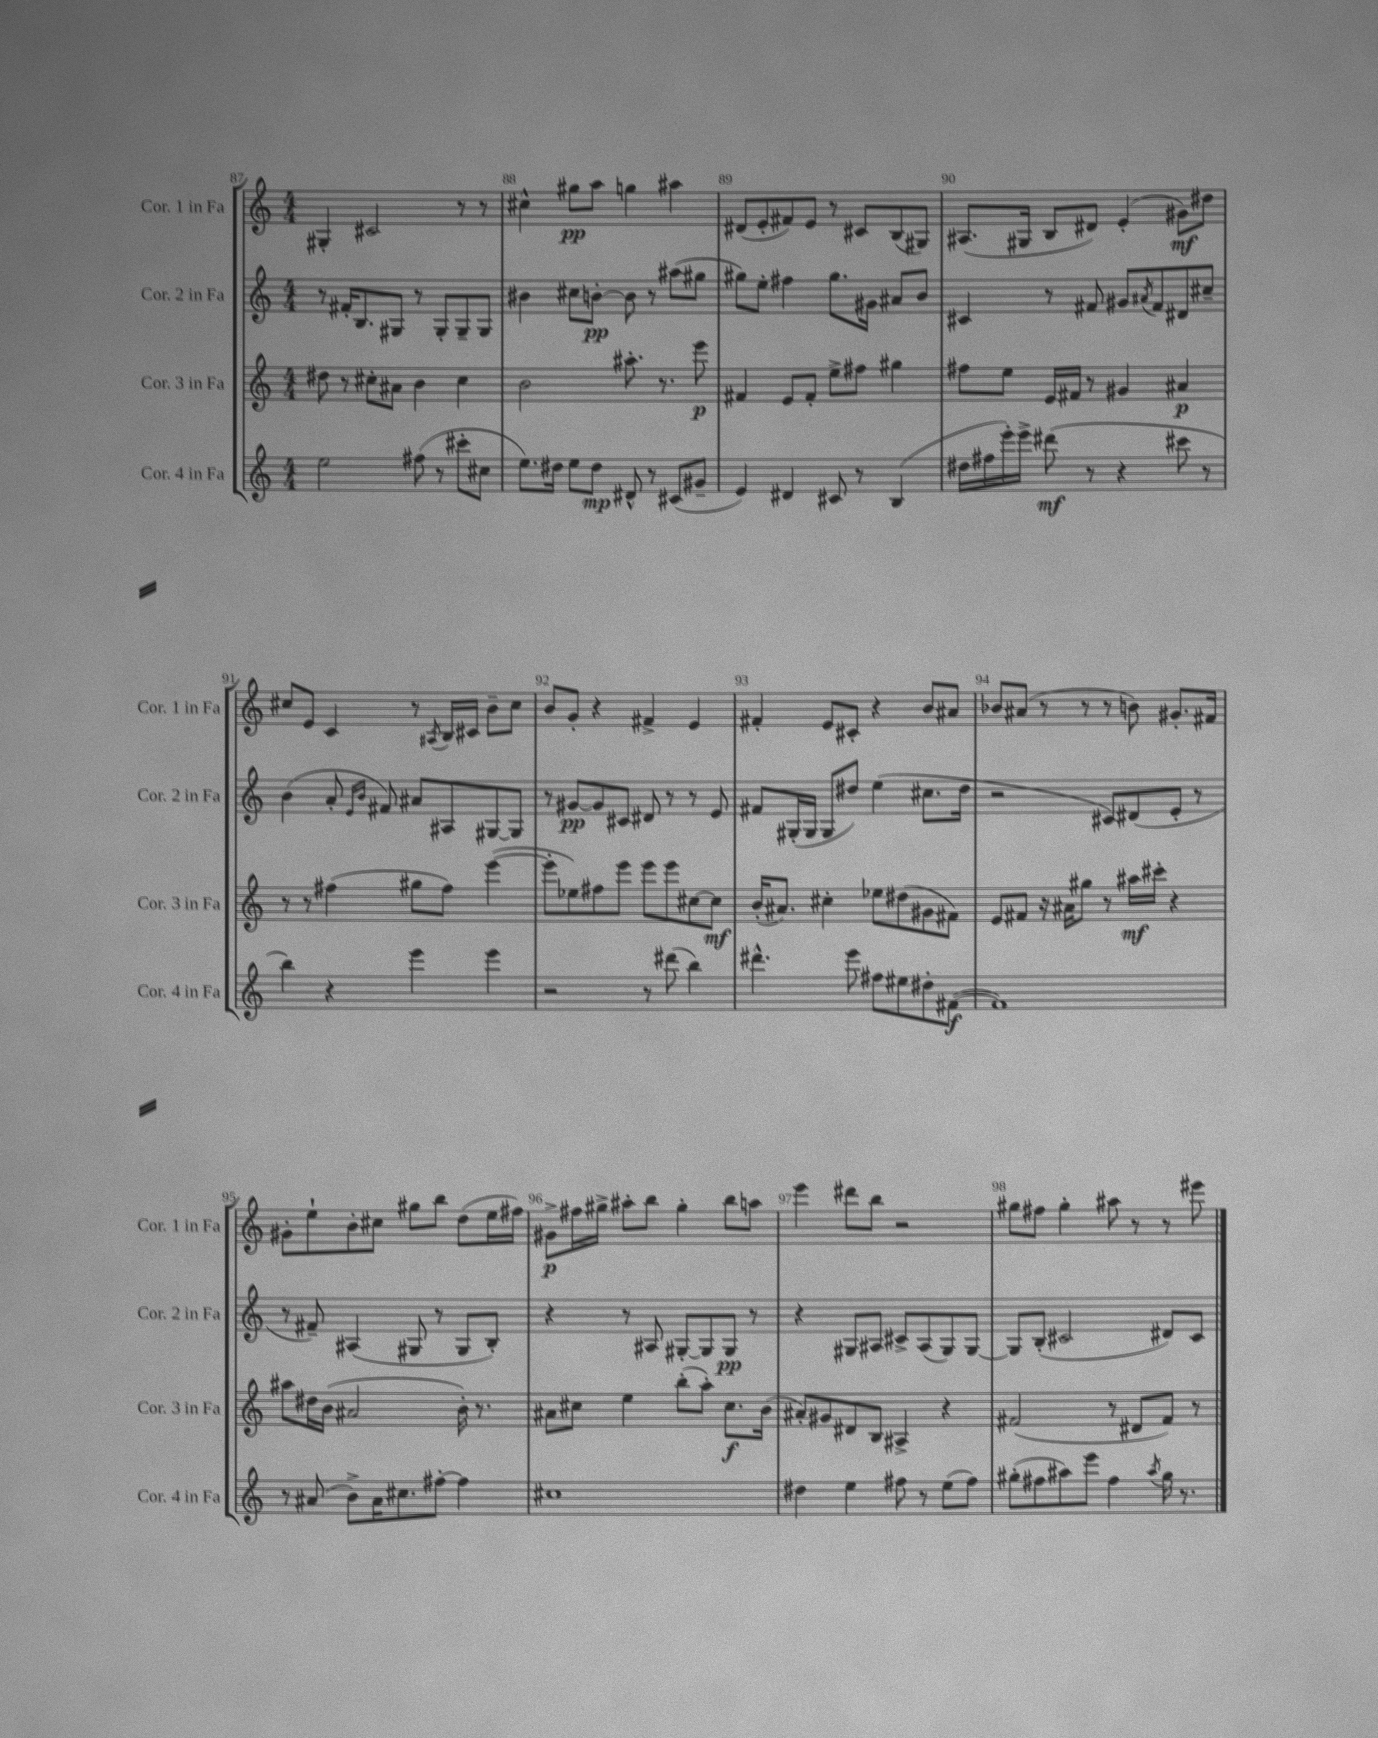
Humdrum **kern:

**kern	**dynam	**kern	**dynam	**kern	**dynam	**kern	**dynam
*part4	*part4	*part3	*part3	*part2	*part2	*part1	*part1
*staff4	*staff4	*staff3	*staff3	*staff2	*staff2	*staff1	*staff1
*I"Cor. 4 in Fa	*	*I"Cor. 3 in Fa	*	*I"Cor. 2 in Fa	*	*I"Cor. 1 in Fa	*
*I'Cor. 4 in Fa	*	*I'Cor. 3 in Fa	*	*I'Cor. 2 in Fa	*	*I'Cor. 1 in Fa	*
*clefG2	*	*clefG2	*	*clefG2	*	*clefG2	*
*k[]	*	*k[]	*	*k[]	*	*k[]	*
*M4/4	*	*M4/4	*	*M4/4	*	*M4/4	*
=87	=87	=87	=87	=87	=87	=87	=87
2ee\	.	8dd#X\	.	8r	.	4G#X'/	.
.	.	8r	.	16f#X'/KL	.	.	.
.	.	.	.	8.B/	.	.	.
.	.	8cc#X'\L	.	.	.	2c#X/	.
.	.	8a#X\J	.	8G#X/J	.	.	.
(8ff#X\	.	4b\	.	8r	.	.	.
8r	.	.	.	8G#'/L	.	.	.
8ccc#X'\L	.	4cc#\	.	8G#~/	.	8r	.
8cc#X\J	.	.	.	8G#/J	.	8r	.
=88	=88	=88	=88	=88	=88	=88	=88
8.ee\L)	.	2b\	.	4b#X\	.	4cc#X^^\	.
16dd#X\Jk	.	.	.	.	.	.	.
8ee\L	.	.	.	8cc#X\L	.	8gg#X\L	pp
8dd#\J	mp	.	.	[8bn'\J	pp	8aa\J	.
8d#X^^/	.	8.aa#X'\	.	8b\]	.	4ggn\	.
8r	.	.	.	8r	.	.	.
.	.	8.r	.	.	.	.	.
(8c#X/L	.	.	.	(8aa#X\L	.	4aa#X\	.
8g#X~/J	.	8eee\	p	8gg#X\J	.	.	.
=89	=89	=89	=89	=89	=89	=89	=89
4e/)	.	4f#X/	.	8gg#X\L)	.	(8d#X/L	.
.	.	.	.	8ee'\J	.	8e'/	.
4d#X/	.	8e/L	.	4ff#X\	.	8f#X/)	.
.	.	8f#'/J	.	.	.	8e/J	.
8c#X/	.	8ee^\L	.	8.gg#\L	.	8r	.
8r	.	8ff#X\J	.	.	.	8c#X/L	.
.	.	.	.	16g#X\Jk	.	.	.
(4B/	.	4gg#X\	.	8a#X/L	.	(8B/	.
.	.	.	.	8b/J	.	8G#X/J)	.
=90	=90	=90	=90	=90	=90	=90	=90
16dd#X\LL	.	8ff#X\L	.	4c#X/	.	(8.A#X/L	.
16ff#X\	.	.	.	.	.	.	.
16eee'\)	.	8ee\J	.	.	.	.	.
16eee^\JJ	.	.	.	.	.	16G#X/Jk	.
(8ddd#X\	mf	16e/LL	.	8r	.	8B/L	.
.	.	16f#X/JJ	.	.	.	.	.
8r	.	8r	.	8f#X/	.	8d#X/J)	.
4r	.	4g#X/	.	8g#X/L	.	(4e'/	.
.	.	.	.	8qa#X/	.	.	.
.	.	.	.	8f#/	.	.	.
8ccc#X\	.	4a#X/	p	8d#X/	.	8g#X\L)	mf
8r	.	.	.	8cc#X~/J	.	8dd#X\J	.
!!LO:LB:g=z
=91	=91	=91	=91	=91	=91	=91	=91
4bb\)	.	8r	.	(4b\	.	8cc#X/L	.
.	.	8r	.	.	.	8e/J	.
4r	.	(4ff#X\	.	8a'/	.	4c/	.
.	.	.	.	16qqe/LL	.	.	.
.	.	.	.	16qqb/JJ	.	.	.
.	.	.	.	8f#X/)	.	.	.
4eee\	.	8gg#X\L	.	8a#X/L	.	8r	.
.	.	.	.	.	.	8qA#X/	.
.	.	8ff#\J)	.	8A#X/	.	16B/LL	.
.	.	.	.	.	.	16c#X/JJ	.
4eee\	.	([4eee\	.	[8G#X/	.	8b~\L	.
.	.	.	.	8G#/J]	.	8cc#\J	.
=92	=92	=92	=92	=92	=92	=92	=92
2r	.	8eee'\L]	.	8r	.	8b/L	.
.	.	8ee-X\)	.	[8g#X/L	pp	8g'/J	.
.	.	8ff#X\	.	8g#/]	.	4r	.
.	.	8eee\J	.	8c#X/J	.	.	.
8r	.	8eee\L	.	8d#X/	.	4f#X^/	.
(8ddd#X\	.	8eee\	.	8r	.	.	.
4bb\)	.	[8cc#X\	.	8r	.	4e/	.
.	.	8cc#\J]	mf	8e/	.	.	.
=93	=93	=93	=93	=93	=93	=93	=93
4.ddd#X^^\	.	(16b'/KL	.	8f#X/L	.	4f#X'/	.
.	.	8.a#X/J)	.	.	.	.	.
.	.	.	.	(16G#X'/L	.	.	.
.	.	.	.	16G#/JJ	.	.	.
.	.	4cc#X'\	.	8G#/L	.	8e/L	.
8eee\	.	.	.	8dd#X/J)	.	8c#X'/J	.
8ff#X\L	.	8ee-X\L	.	(4ee\	.	4r	.
8ee#X\	.	(8dd#X\	.	.	.	.	.
8dd#X'\	.	8g#X\	.	8.cc#X\L	.	8b/L	.
([8f#X\J	f	8f#X\J)	.	.	.	8a#X/J	.
.	.	.	.	16dd#\Jk	.	.	.
=94	=94	=94	=94	=94	=94	=94	=94
1f#])	.	8e/L	.	2r	.	8b-X/L	.
.	.	8f#X/J	.	.	.	(8a#X/J	.
.	.	16r	.	.	.	8r	.
.	.	16a#X\KL	.	.	.	.	.
.	.	8gg#X\J	.	.	.	8r	.
.	.	8r	.	8c#X/L)	.	8r	.
.	.	16aa#X\LL	mf	(8d#X/	.	8bn\)	.
.	.	16ccc#X'\JJ	.	.	.	.	.
.	.	4r	.	8e'/J	.	8.g#X'/L	.
.	.	.	.	8r	.	.	.
.	.	.	.	.	.	16f#X/Jk	.
!!LO:LB:g=z
=95	=95	=95	=95	=95	=95	=95	=95
8r	.	8aa#X\L	.	8r	.	8g#X'\L	.
(8a#X/	.	16dd#X\L	.	8f#X~/)	.	8ee`\	.
.	.	(16b\JJ	.	.	.	.	.
8b^\L)	.	2a#X/	.	(4A#X/	.	8b'\	.
16a#\K	.	.	.	.	.	8cc#X\J	.
8.cc#X\	.	.	.	.	.	.	.
.	.	.	.	8G#X/	.	8gg#X\L	.
[8ff#X'\J	.	.	.	8r	.	8bb\J	.
4ff#\]	.	16b'\)	.	8G#/L	.	(8dd\L	.
.	.	8.r	.	.	.	.	.
.	.	.	.	8B'/J)	.	16ee\L	.
.	.	.	.	.	.	16ff#X\JJ)	.
=96	=96	=96	=96	=96	=96	=96	=96
1cc#X	.	8a#X\L	.	4r	.	8g#X^\L	p
.	.	8cc#X\J	.	.	.	16ff#X\L	.
.	.	.	.	.	.	16gg#X^\JJ	.
.	.	4ee\	.	8r	.	8aa#X'\L	.
.	.	.	.	8A#X/	.	8bb\J	.
.	.	(8bb'\L	.	[8G#X'/L	.	4gg#'\	.
.	.	8aa'\J)	.	8G#/]	.	.	.
.	.	8.cc#\L	f	8G#/J	pp	8bb\L	.
.	.	.	.	8r	.	8aan\J	.
.	.	(16b\Jk	.	.	.	.	.
=97	=97	=97	=97	=97	=97	=97	=97
4dd#X\	.	8a#X'/L)	.	4r	.	4eee\	.
.	.	8g#X/	.	.	.	.	.
4ee\	.	8d#X/	.	8G#X/L	.	8ddd#X\L	.
.	.	8B/J	.	8A#X/J	.	8bb\J	.
8ff#X\	.	4A#X^/	.	8c#X^/L	.	2r	.
8r	.	.	.	(8A#/	.	.	.
(8ee\L	.	4r	.	8G#/)	.	.	.
8ff#\J)	.	.	.	[8G#/J	.	.	.
=98	=98	=98	=98	=98	=98	=98	=98
(8gg#X'\L	.	(2f#X/	.	8G#/L]	.	8gg#X\L	.
8ff#X\	.	.	.	(8B'/J	.	8ff#X\J	.
8aa#X\)	.	.	.	2c#X/	.	4gg#'\	.
8eee\J	.	.	.	.	.	.	.
4ff#\	.	8r	.	.	.	8aa#X\	.
.	.	8d#X/L	.	.	.	8r	.
8qaa#/	.	.	.	.	.	.	.
16gg#\	.	8f#/J)	.	8d#X/L)	.	8r	.
8.r	.	.	.	.	.	.	.
.	.	8r	.	8c#/J	.	8eee#X\	.
==	==	==	==	==	==	==	==
*-	*-	*-	*-	*-	*-	*-	*-
